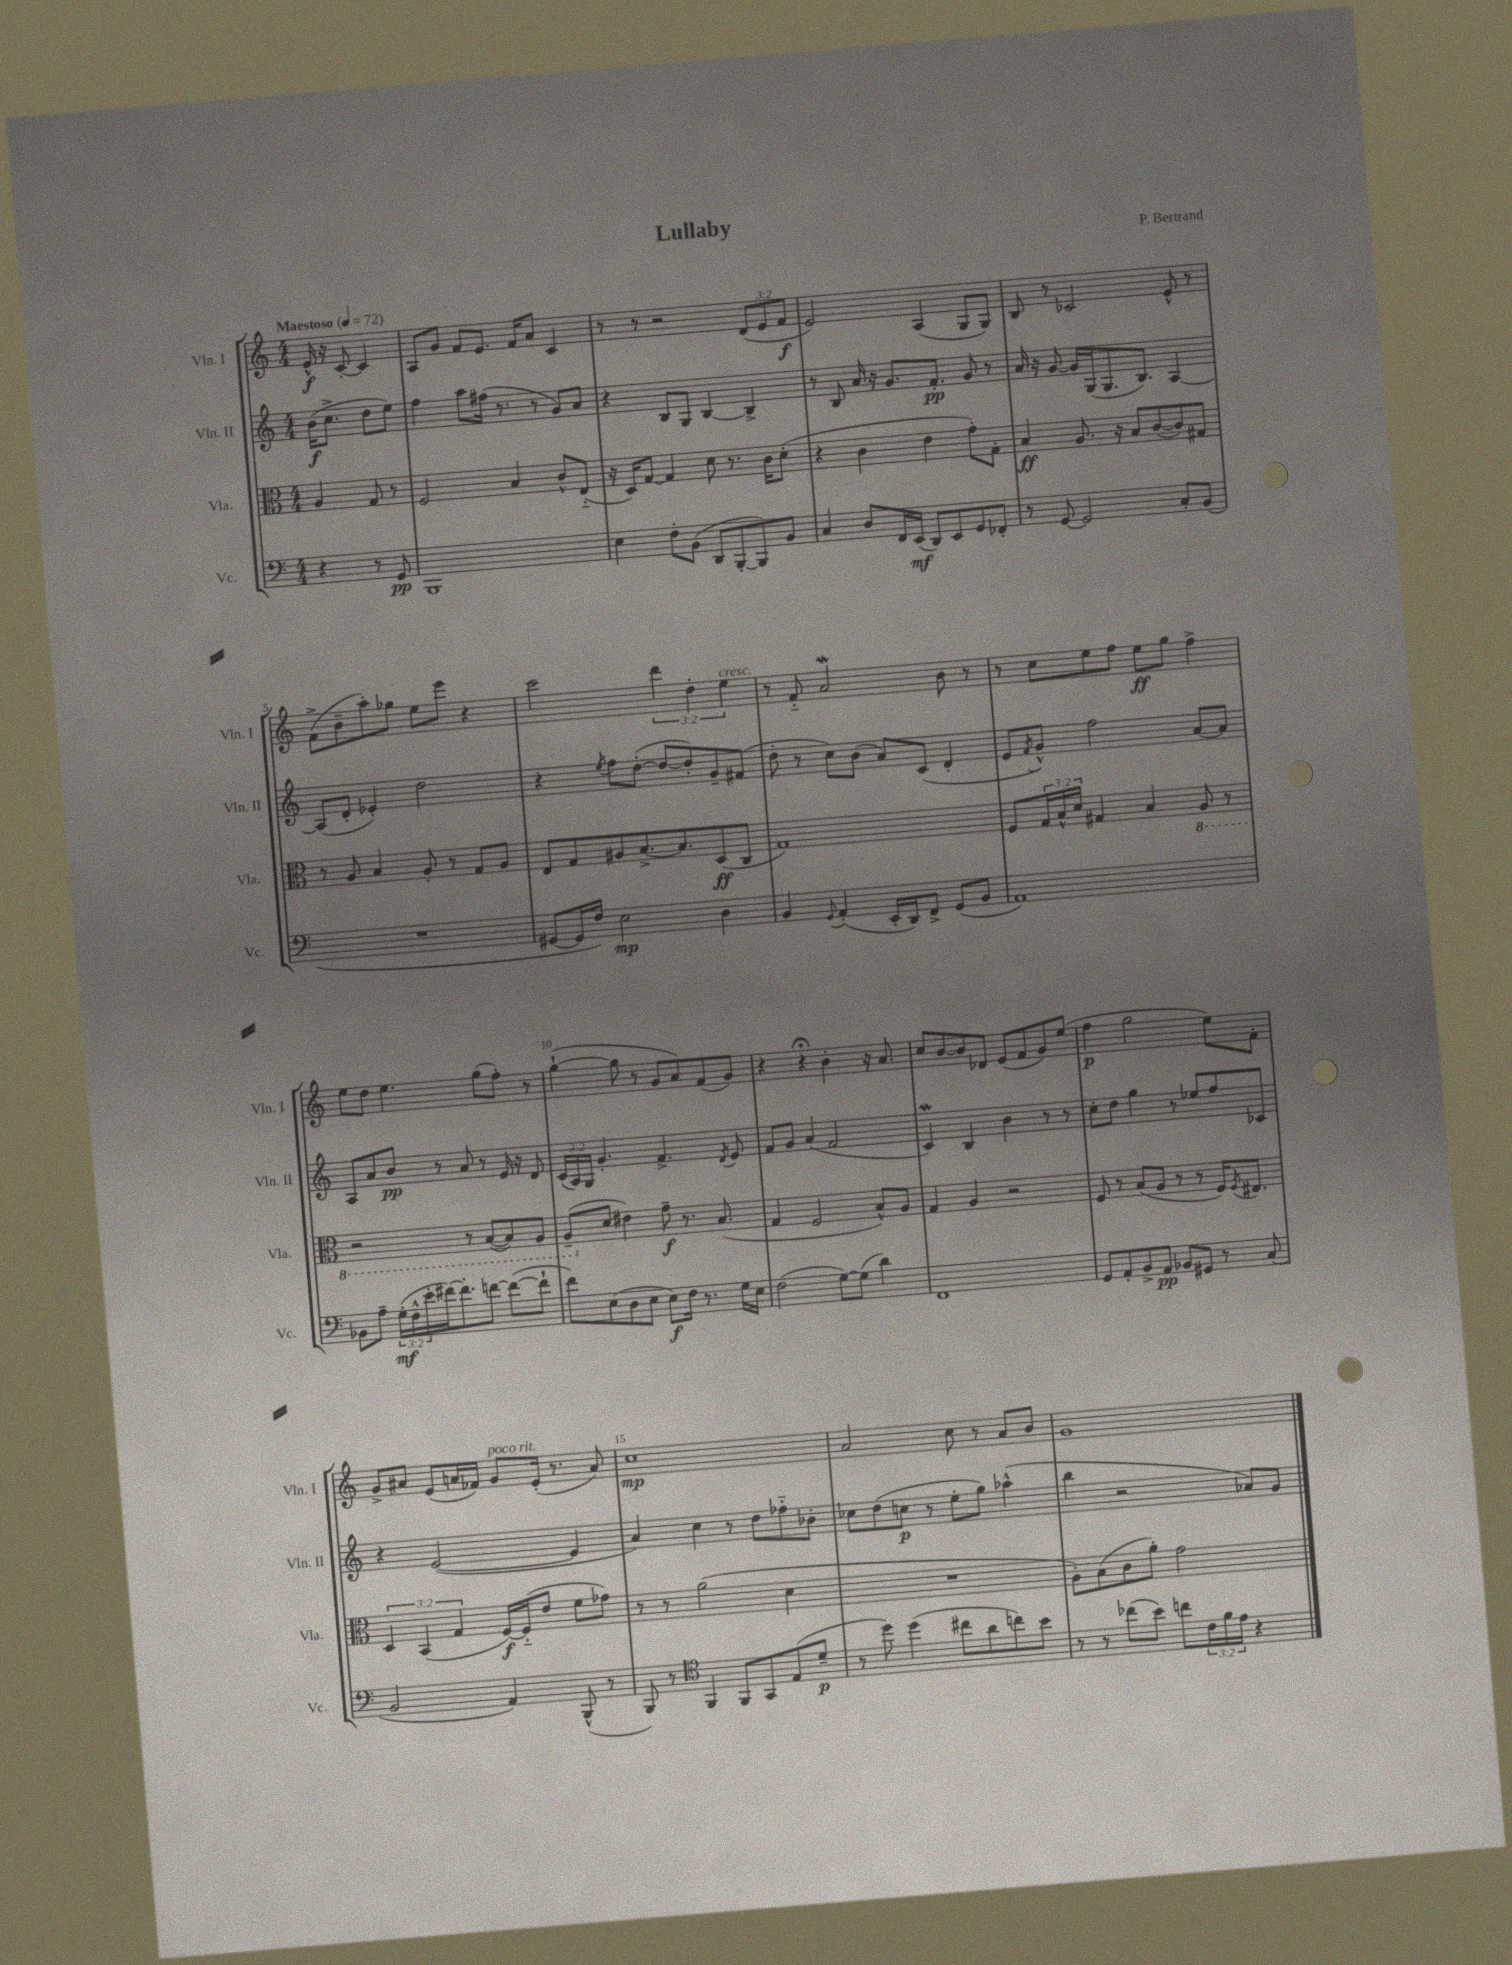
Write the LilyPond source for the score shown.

\header { title = "Lullaby" composer = "P. Bertrand" }
<<
\new StaffGroup <<
\new Staff = "s0" \with { instrumentName = "Vln. I" shortInstrumentName = "Vln. I" } {
    \clef treble \key c \major \numericTimeSignature \time 4/4 \override Staff.TupletNumber.text = #tuplet-number::calc-fraction-text \partial 2 \tempo "Maestoso" 4 = 72
    e'16-^\f r16 c'8~-. c'4 |
    a8 g'8 f'8 e'8. f'16 a'8 c'4 |
    r8 r8 r2 \tuplet 3/2 { d'8( e'8 f'8\f } |
    e'2) a4( g8 g8) |
    b8 r8 ces'2 e'8-^ r8 |
    f'8->( b'8-- a''8-.) ges''8 e''8 e'''8 r4 |
    c'''2 \tuplet 3/2 { d'''4 d''4-. e''4^\markup { \italic "cresc." } } |
    r8 f'8-_ a'2\mordent b'8 r8 |
    r8 c''8 e''8 f''8 e''8\ff g''8 f''4-> |
    e''8 d''8 e''4. g''8( f''8-.) r8 |
    g''4~-!( g''8 r8 g'8 a'8) f'8( g'8) |
    r4 r4\fermata b'4-. r16 a'8. |
    c''8 b'8~ b'8 des'8 e'8( f'8 g'8) e''8( |
    f''4\p g''2 e''8) f'8-. |
    g'8-> ais'8 e'8( a'16 fes'16) g'8^\markup { \italic "poco rit." } e'16-.( r8. a'8) |
    c''1\mp |
    a'2 c''8 r8 a'8 b'8 |
    g'1 \bar "|." |
}
\new Staff = "s1" \with { instrumentName = "Vln. II" shortInstrumentName = "Vln. II" } {
    \clef treble \key c \major \numericTimeSignature \time 4/4 \override Staff.TupletNumber.text = #tuplet-number::calc-fraction-text \partial 2
    b'16\f( c''8.-> d''8 e''8) |
    f''4 a''8 fis''16( r8. r8 g'8) a'8 |
    r4 b8 g8 b4~ b4-> |
    r8 b8 a'16 r16 g'8. f'8.-.\pp g'8 r8 |
    a'16 r16 g'8~ g'16 g16( g8. b8.) a4~ |
    a8( d'8-. ees'4-.) d''2 |
    r4 \acciaccatura { e''8 } f''8 d''8~-.( d''8~ d''8-.) g'8-- fis'8( |
    d''8-. r8 c''8) b'8( a'8) c'8( d'4-. |
    e'8 \acciaccatura { f'8 } g'8-^) f''2 a'8~ a'8 |
    a8 a'8 b'8\pp r8 a'8 r8 e'16 r16 d'8 |
    \tuplet 3/2 { c'16( a16) g16 } g'4.-. f'4.-> \acciaccatura { d'8 } e'8 |
    f'8 g'8 a'4( f'2 |
    c'4\mordent) b4 b'4 r8 r8 |
    c''8-. d''8 g''4 r8 ees''8 f''8 ces'8 |
    r4 e'2~( e'4 |
    a'4) c''4 r8 d''8 fes''8-_ bes'8-. |
    ces''8 d''8( c''8\p r8 e''8-. g''8) aes''4-^( |
    b''4 r2 aes'8) g'8 \bar "|." |
}
\new Staff = "s2" \with { instrumentName = "Vla." shortInstrumentName = "Vla." } {
    \clef alto \key c \major \numericTimeSignature \time 4/4 \override Staff.TupletNumber.text = #tuplet-number::calc-fraction-text \partial 2
    a4 g8 r8 |
    f2 b4 c'8-^ e8-_( |
    r16 d16) g8~ g4 d'8 r8. c'16 d'8-.( |
    r4 c'4 e'4 g'8-.) g8-. |
    b4\ff a8. r16 b8 c'8~( c'8) gis8 |
    r8 a8 b4 a8-. r8 g8 a8 |
    e8 g8 ais8 b8.~-> b8. d8\ff( c8 |
    g1) |
    f8 \tuplet 3/2 { g16 b16-^ d'16 } gis4 b4 \ottava #-1 a,8 r8 |
    r2 r8 b,8~( b,8) a,8 |
    a,8--( \ottava #0 d'8 eis'4) g'8--\f r8. b8.( |
    g4 f2 b8-^) a8 |
    g4 a4 r2 |
    f8 r8 b8( a8 r8 r8 f16) \acciaccatura { f8 } eis8. |
    \tuplet 3/2 { d4 b,4( g4 } f16~\f) f16-_( e'8 f'8 ges'8) |
    r8 r8 a'2( d'4 |
    R1 |
    a8-.) b8( c'8 a'8-.) g'2 \bar "|." |
}
\new Staff = "s3" \with { instrumentName = "Vc." shortInstrumentName = "Vc." } {
    \clef bass \key c \major \numericTimeSignature \time 4/4 \override Staff.TupletNumber.text = #tuplet-number::calc-fraction-text \partial 2
    r4 r8 g,8\pp |
    b,,1 |
    e4 f8-. b,8( d,8 b,,8~-. b,,8) b,8 |
    c4 d8 f,16 e,16\mf( d,8) e,8 g,8 fes,8-. |
    r8 g,8~ g,2 c8-. b,8( |
    R1 |
    gis,8~ gis,16 f16) e2\mp d4 |
    b,4 \appoggiatura { g,8 } a,4-.( e,16-. d,16) f,8-> g,8( b,8 |
    a,1) |
    bes,8 a8-- \tuplet 3/2 { g16-.\mf( f16-^ e'16-. } fis'16~) fis'8.-. f'8~ f'8~( f'8-! |
    f'8) e8( d8 e8 e8\f) f16 r8. g16 e16 |
    f2( g8~) g8( d'4) |
    f,1 |
    g,8 a,8-. b,8-> a,8\pp bes,8 gis,8 r8 c8( |
    b,2 a,4) b,,8-^( r8 |
    b,,8) r8 \clef tenor f,4 f,8 g,8 e8( d'8--\p |
    r8 d''8) d''4( cis''8 a'8 c''8) b'8 |
    r8 r8 ces''8( b'8) c''8 \tuplet 3/2 { c'16 f'16 e'16 } r4 \bar "|." |
}
>>
>>
\layout { \context { \Score \override BarNumber.break-visibility = ##(#f #t #t) barNumberVisibility = #(every-nth-bar-number-visible 5) } }
